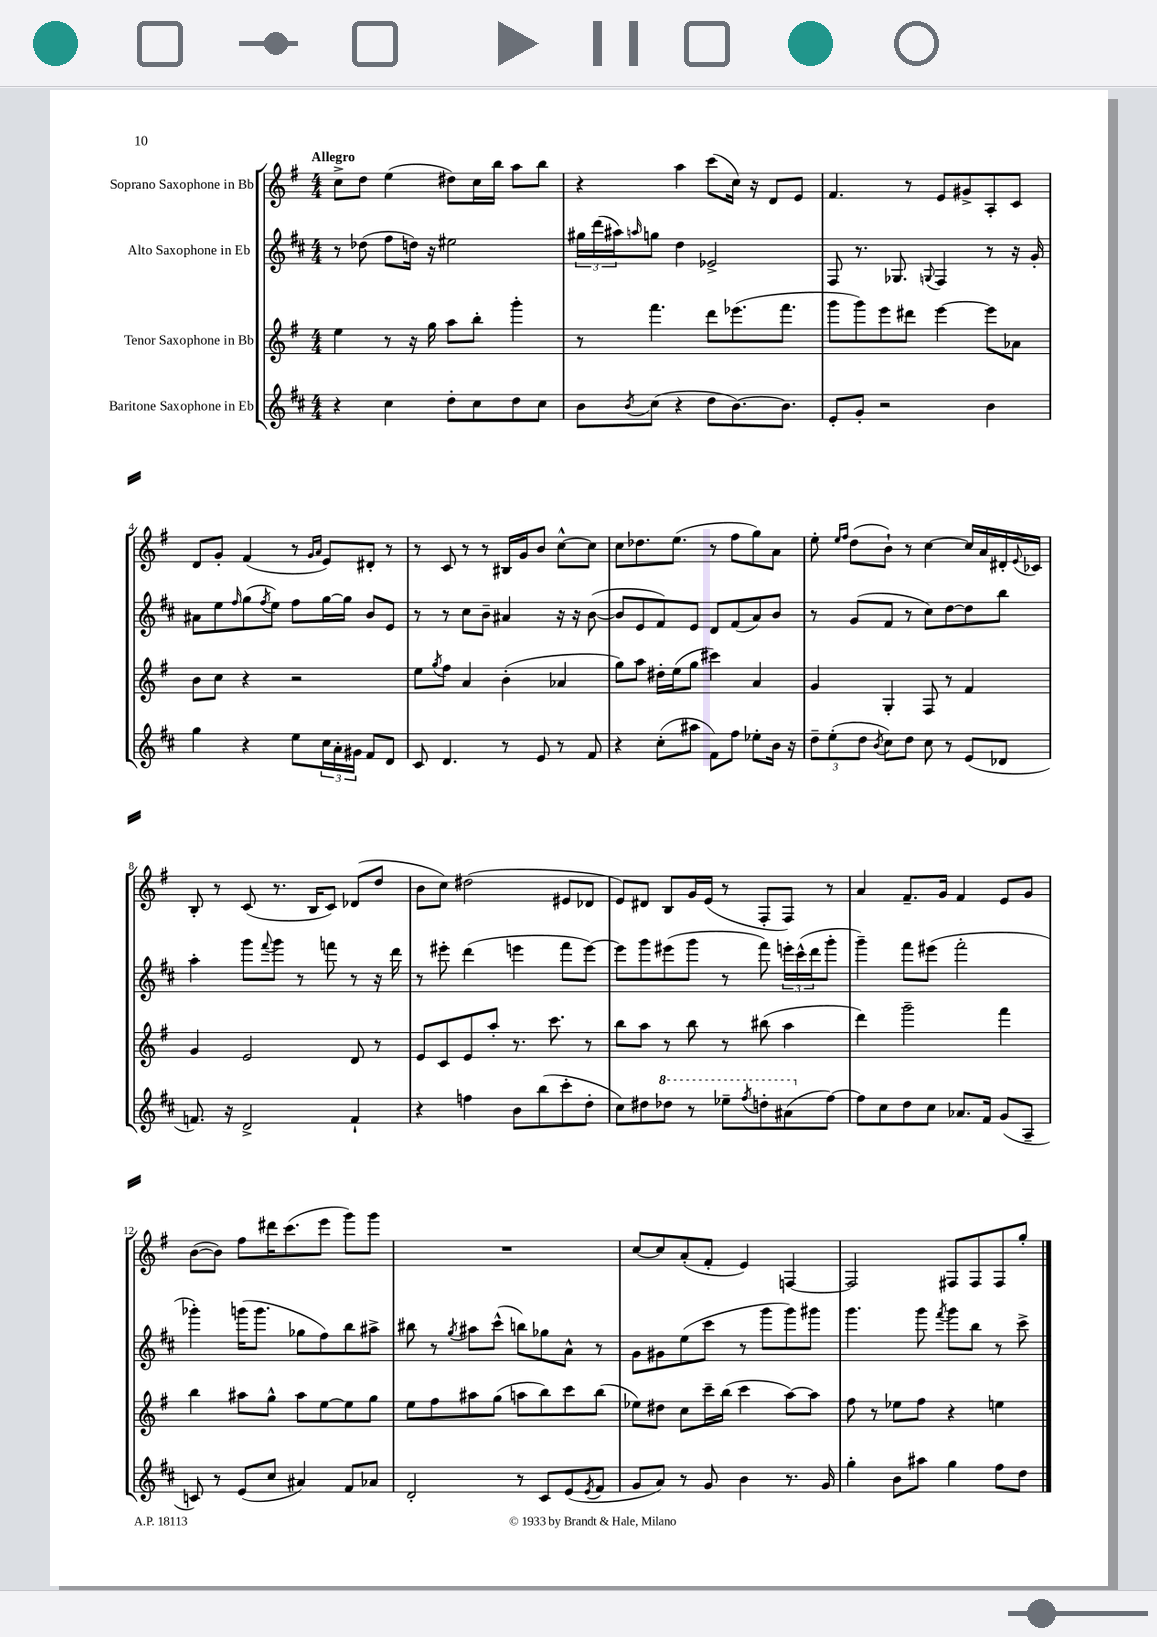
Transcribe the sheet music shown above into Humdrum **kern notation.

**kern	**kern	**kern	**kern
*part4	*part3	*part2	*part1
*staff4	*staff3	*staff2	*staff1
*I"Baritone Saxophone in Eb	*I"Tenor Saxophone in Bb	*I"Alto Saxophone in Eb	*I"Soprano Saxophone in Bb
*clefG2	*clefG2	*clefG2	*clefG2
*k[f#c#]	*k[f#]	*k[f#c#]	*k[f#]
*M4/4	*M4/4	*M4/4	*M4/4
=1	=1	=1	=1
!	!	!	!LO:TX:a:B:t=Allegro
4r	4ee\	8r	8cc^\L
.	.	(8dd-X\	8dd\J
4cc#\	8r	8ff#\L	(4ee\
.	16r	16ddn\Jk)	.
.	16gg\	16r	.
8dd'\L	8aa\L	2ee#X\	8dd#X\L)
8cc#\	8bb'\J	.	16cc\L
.	.	.	16bb\JJ
8dd\	4ggg'\	.	8aa\L
8cc#\J	.	.	8bb\J
=2	=2	=2	=2
8b\L	8r	24gg#X\LL	4r
.	.	(24ddd\	.
.	.	24aa#X\J)	.
8qb/	.	16qqaan/	.
(8cc#\J	4.fff#\	8ggn\J	.
4r	.	4dd\	4aa\
8dd\L	8ddd\L	2e-X^/	(8ccc\L
[8.b\)	(8.eee-X\	.	16cc\Jk)
.	.	.	16r
.	.	.	8d/L
8.b\J]	8.fff#\J	.	.
.	.	.	8e/J
=3	=3	=3	=3
8e'/L	8ggg\L	8F#/	4.f#/
8g'/J	8ggg\)	8.r	.
2r	8eee\	.	.
.	.	8.G-X/	.
.	8ddd#X\J	.	8r
.	.	8qqGn/	.
.	[4eee\	4F#/	8e/L
.	.	.	8g#X^/
4b\	8eee\L]	8r	8A'/
.	8a-X\J	16r	8c/J
.	.	16g'/	.
!!LO:LB:g=z
=4	=4	=4	=4
4gg\	8b\L	8a#X\L	8d/L
.	8cc\J	8ee\	8g'/J
.	.	16qqff#/	.
4r	4r	(8gg\	(4f#/
.	.	8qff#/	.
.	.	8ee\J)	.
8ee\L	2r	8ff#\L	8r
.	.	.	16qqg/LL
.	.	.	16qqa/JJ
24cc#\L	.	[16gg\L	8e/L)
24a'\	.	.	.
.	.	16gg\JJ]	.
24g#X\JJ	.	.	.
8f#/L	.	8b/L	8d#X'/J
8d/J	.	8e/J	8r
=5	=5	=5	=5
8c#/	8ee\L	8r	8r
.	8qgg/	.	.
4.d/	8ff#\J	8r	8c/
.	4a/	8cc#\L	8r
.	.	8b~\J	8r
8r	(4b'\	4a#X/	16B#X/LL
.	.	.	16g/J
8e/	.	.	8b/J
8r	4a-X/	16r	[8cc^^\L
.	.	16r	.
8f#/	.	([8b\	8cc\J]
=6	=6	=6	=6
4r	8gg\L)	8b/L]	8cc\L
.	8aa\J	8e/	8.dd-X\
(8cc#'\L	16dd#X'\LL	8f#/)	.
.	(16ee\J	.	(8.ee\J
8aa#X\J	8gg\J	8e/J	.
8f#\L)	4ccc#X\)	8d/L	8r
8ff#\J	.	(8f#/	8ff#\L
8ee-X'\L	4a/	8a/)	8gg\)
16b\Jk	.	8b/J	8a\J
16r	.	.	.
=7	=7	=7	=7
12dd~\L	4g/	8r	8ee'\
(12ee'\	.	.	.
.	.	.	16qqee/LL
.	.	.	16qqff#/JJ
.	.	(8g/L	(8dd\L
12dd\J	.	.	.
8qb/	.	.	.
8cc#\L)	4G'/	8f#/J	8b`\J)
8dd\J	.	8r	8r
8cc#\	8F#/	8cc#\L)	[4cc\
8r	8r	[8dd\	.
(8e/L	4f#/	8dd\]	16cc/LL]
.	.	.	16a/
8d-X/J	.	8bb\J	16d#X'/
.	.	.	8qqe/
.	.	.	16c-X/JJ
!!LO:LB:g=z
=8	=8	=8	=8
8.fn/)	4g/	4aa'\	8B'/
.	.	.	8r
16r	.	.	.
2d^/	2e/	8ggg\L	(8c/
.	.	8qqfff#/	.
.	.	8ggg\J	8.r
.	.	8r	.
.	.	.	16B/KL
.	.	8fffn\	8c/J)
4f`/	8d/	8r	(8d-X/L
.	8r	16r	8dd/J
.	.	16ddd\	.
=9	=9	=9	=9
4r	8e/L	8r	8b\L
.	8c/	8eee#X'\	8cc\J)
4ffn\	8e/	(4ddd\	(2dd#X\
.	8aa'/J	.	.
8b\L	8.r	4eeen\	.
(8bb\	.	.	.
.	8.ccc\	.	.
8ccc#'\	.	8fff#\L	8e#X/L
8dd'\J	8r	[8eee\J)	8d-X/J
=10	=10	=10	=10
8cc#\L)	8bb\L	8eee\L]	8e/L)
8dd#X\	8aa\J	8ggg\	8d#X/J
*8va	*	*	*
8ddd-X\J	8r	(8eee#X\	8B/L
8r	8bb\	8ggg\J	16g/L
.	.	.	(16e/JJ
8eee-X~\L	8r	8r	8r
8qfff#/	.	.	.
8dddn'\	(8bb#X\	8fff#\)	8F#'/L
(8aa#X\	4aa\	24eeen'\LL	8F#/J)
.	.	(24ccc#^^\	.
.	.	24ddd\J	.
*X8va	*	*	*
[8ff#\J)	.	8ggg'\J	8r
=11	=11	=11	=11
8ff#\L]	4ddd\)	4ggg~\)	4a/
8cc#\	.	.	.
8dd\	2ggg~\	8fff#\L	8.f#~/L
8cc#\J	.	(8eee#X\J	.
.	.	.	16g/Jk
8.a-X/L	.	2fff#'\	4f#/
16f#/Jk	.	.	.
(8g/L	4fff#\	.	8e/L
8A~/J	.	.	8g/J
!!LO:LB:g=z
=12	=12	=12	=12
8cn/)	4bb\	4ggg-X'\)	([8b\L
8r	.	.	8b\J])
(8e/L	8aa#X\L	(16gggn\KL	8ff#\L
.	.	8.ggg\J	.
8cc#/J	8gg^^\J	.	16ddd#X\K
.	.	.	(8.ccc\
4a#X/)	8aa#\L	8gg-X\L	.
.	[8ee\	8ff#\)	8eee\J
8f#/L	8ee\]	8bb\	8ggg\L)
8a-X/J	8gg\J	8aa#X^\J	8ggg\J
=13	=13	=13	=13
2d'/	8ee\L	8bb#X\	1r
.	8ff#\	8r	.
.	.	8qgg/	.
.	8aa#X\	8aa#X\L	.
.	(8gg\J	(8ccc#^^\J	.
8r	8aan\L	8bbn\L)	.
8c#/L	8bb\)	8gg-X\	.
(8e/	8ccc\	8a^^\J	.
8qe/	.	.	.
8f#/J	(8bb\J	8r	.
=14	=14	=14	=14
8g/L	8ee-X\L)	8g\L	[8cc/L
8a/J)	8dd#X\J	8g#X\	8cc/]
8r	8cc\L	(8ee\	(8a'/
8g/	16ccc~\L	8ccc#\J	8f#'/J
.	(16bb\JJ	.	.
4b\	4ccc\	8r	4e/)
.	.	8ggg\L	.
8.r	[8aa\L)	8ggg\)	[4Fn/
.	8aa\J]	8ggg#X\J	.
16g/	.	.	.
=15	=15	=15	=15
4gg'\	8ff#\	4.ggg\	2F/]
.	8r	.	.
8b\L	8ee-X\L	.	.
8aa#X\J	8ff#\J	8ggg\	.
.	.	8qfff#/	.
4gg\	4r	8ggg\L	8F#X/L
.	.	8bb\J	8F#/
8ff#\L	4een\	8r	8F#/
8dd\J	.	8ccc#^\	8gg'/J
==	==	==	==
*-	*-	*-	*-
